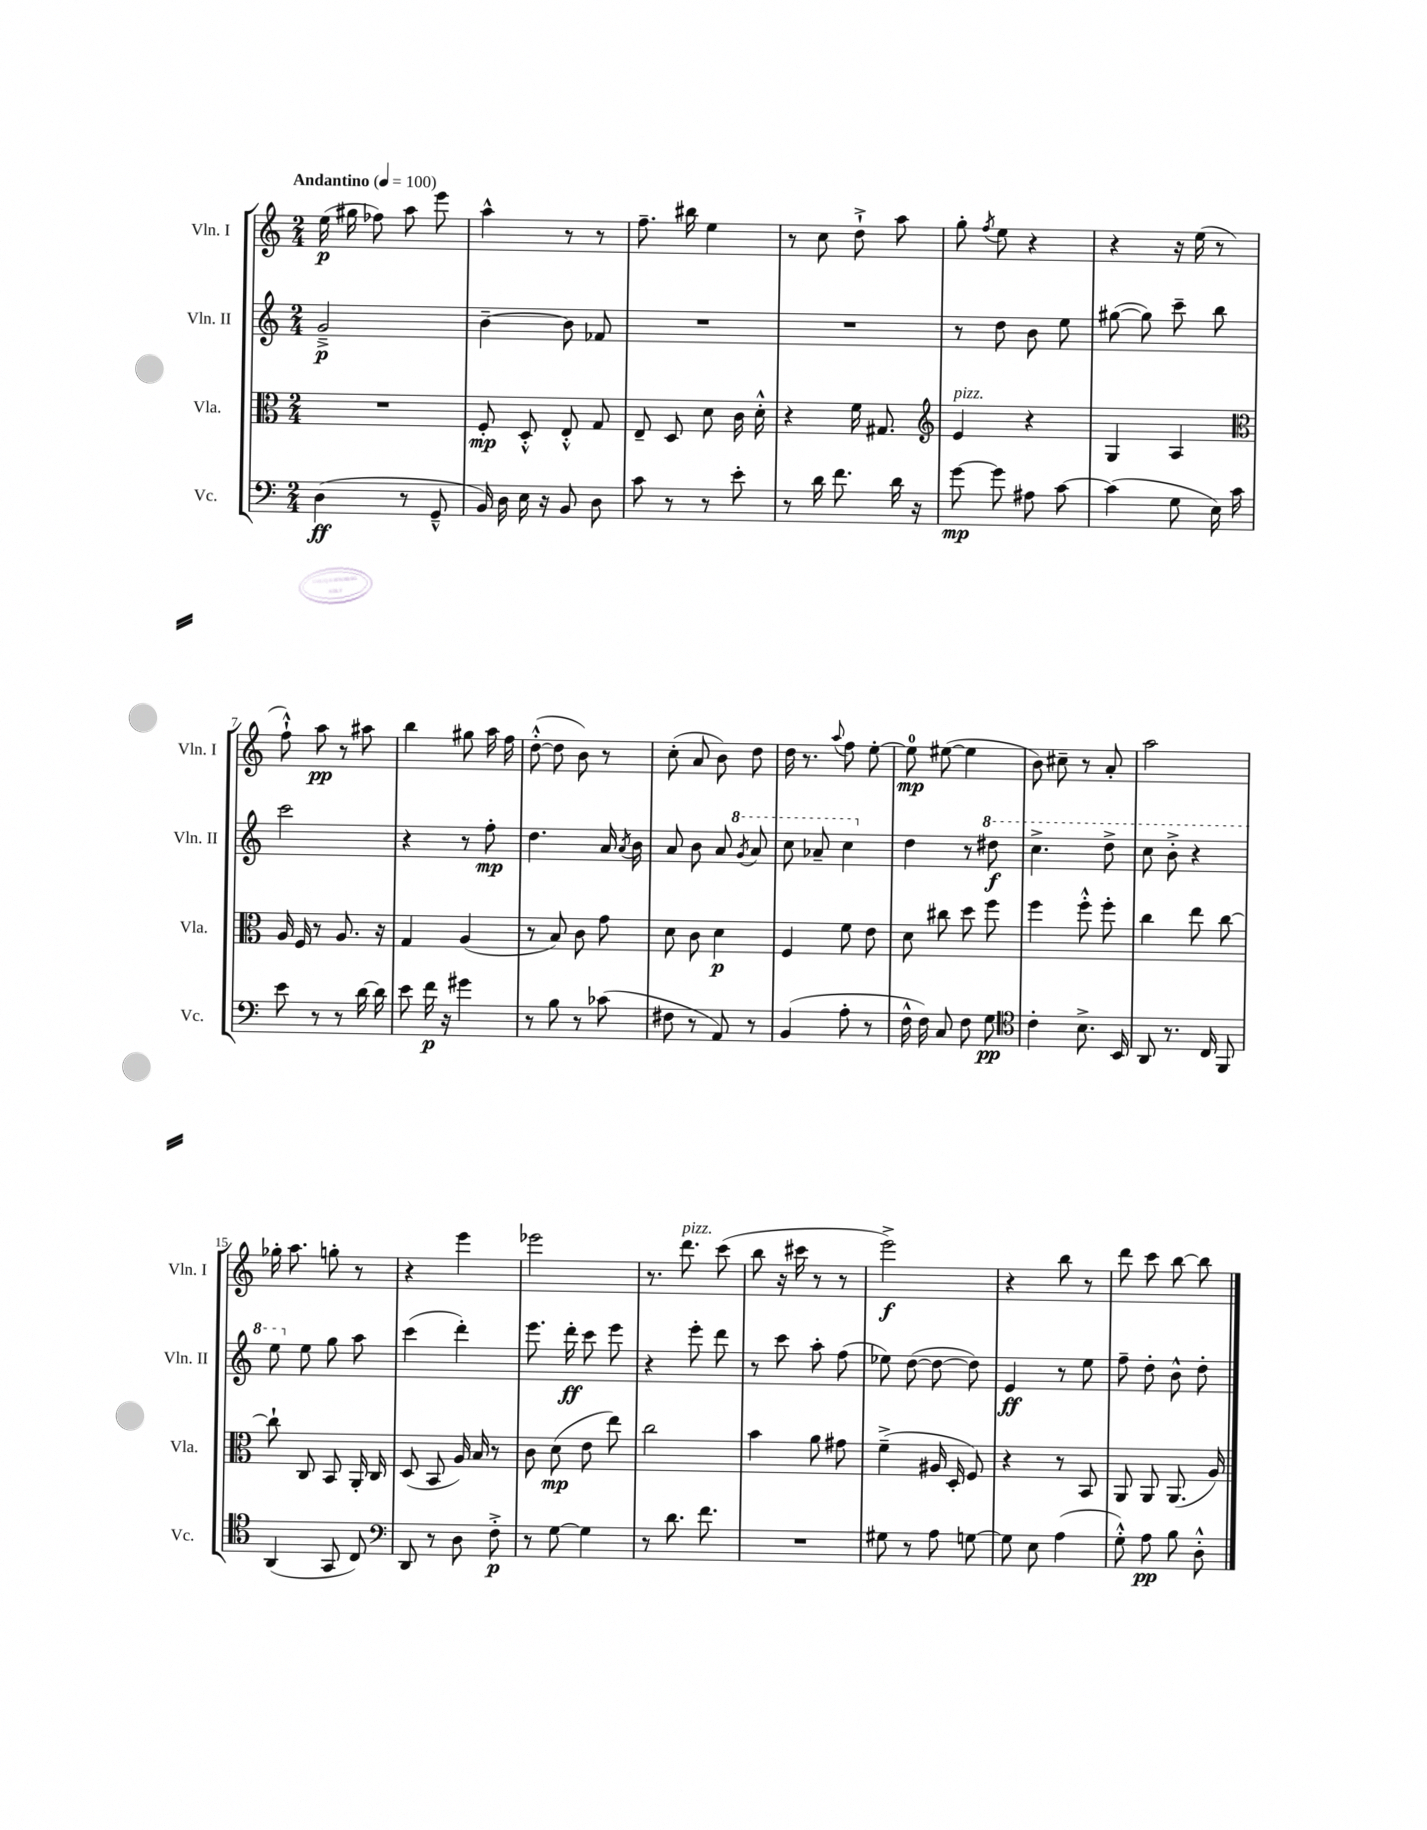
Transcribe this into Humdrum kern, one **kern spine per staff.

**kern	**kern	**kern	**kern
*staff4	*staff3	*staff2	*staff1
*clefF4	*clefC3	*clefG2	*clefG2
*k[]	*k[]	*k[]	*k[]
*M2/4	*M2/4	*M2/4	*M2/4
*MM100	*MM100	*MM100	*MM100
(4D	2r	2g~^	(16ee
.	.	.	16gg#
.	.	.	8ff-)
8r	.	.	8aa
8GG~^^	.	.	8eee
=	=	=	=
16BB)	8F'	[4b~	4aa^^
16D	.	.	.
16E	8D'^^	.	.
16r	.	.	.
8BB	8E'^^	8b]	8r
8D	8G	8f-	8r
=	=	=	=
8c	8E~	2r	8.ff~
8r	8D	.	.
.	.	.	16bb#
8r	8d	.	4ee
8e'	16c	.	.
.	16d'^^	.	.
=	=	=	=
8r	4r	2r	8r
16d	.	.	8cc
8.f	.	.	.
.	16f	.	8dd`^
.	8.G#	.	.
16d	.	.	8aa
16r	.	.	.
=	=	=	=
*	*clefG2	*	*
[8g	4e	8r	8gg'
.	.	.	8qff
8g]	.	8dd	8ee
8A#	4r	8b	4r
[8c	.	8ee	.
=	=	=	=
(4c]	4G	([8gg#	4r
.	.	8gg#])	.
8G	4A	8ccc~	16r
.	.	.	(16ee
16E)	.	8bb	8r
16c	.	.	.
=	=	=	=
*	*clefC3	*	*
8e	16A	2ccc	8ff`^^)
.	16F	.	.
8r	8r	.	8aa
8r	8.A	.	8r
[16d	.	.	8aa#
16d]	16r	.	.
=	=	=	=
8e	4G	4r	4bb
16f	.	.	.
16r	.	.	.
4g#	(4A	8r	8gg#
.	.	8ff'	16aa
.	.	.	16ff
=	=	=	=
8r	8r	4.dd	([8dd'^^
8B	8B)	.	8dd]
8r	8c	.	8b)
(8c-	8g	16a	8r
.	.	8qa	.
.	.	16b	.
=	=	=	=
8F#	8d	8a	(8cc'
8r	8c	8b	8a
8AA)	4d	8a	8b)
.	.	8qgg	.
8r	.	8aa	8dd
=	=	=	=
(4BB	4F	8ccc	16dd
.	.	.	8.r
.	.	8aa-~	.
.	.	.	8qqaa
8A'	8f	4ccc	8ff
8r	8e	.	[8ee'
=	=	=	=
16F^^	8d	4dd	8ee]
16F)	.	.	.
8C	8cc#	.	([8ee#
8F	8dd	8r	4ee#]
8G	8ff	8ddd#	.
=	=	=	=
*clefC4	*	*	*
4c'	4ff	4.ccc^	8b)
.	.	.	8cc#~
8.B^	8ff'^^	.	8r
.	8ff'	8ddd^	8a'
16BB	.	.	.
=	=	=	=
8AA	4cc	8ccc	2aa
8.r	.	8bb'^	.
.	8ee	4r	.
16C	.	.	.
8FF	[8cc	.	.
=	=	=	=
(4AA	8cc`]	8eee	16gg-'
.	.	.	8.aa
.	8C	8ee	.
8GG	8BB	8gg	8gg'
8C)	16AA'	8aa	8r
.	16C	.	.
=	=	=	=
*clefF4	*	*	*
8DD	(8D	(4ccc	4r
8r	8BB	.	.
8D	16A)	4ddd')	4eee
.	16B	.	.
8F'^	8r	.	.
=	=	=	=
8r	8c	8.eee	2eee-
[8G	(8d	.	.
.	.	16ddd'	.
4G]	8e	8ccc	.
.	8ee)	8eee	.
=	=	=	=
8r	2cc	4r	8.r
8.d	.	.	.
.	.	.	8.ddd
.	.	8eee'	.
8.f	.	.	.
.	.	8ddd	(8ccc
=	=	=	=
2r	4b	8r	8bb
.	.	8ccc	16r
.	.	.	16ccc#
.	8a	8aa'	8r
.	8g#	(8ff	8r
=	=	=	=
8G#	(4f~^	8ee-)	2eee^)
8r	.	([8dd	.
8A	16A#	8dd_	.
.	16D'	.	.
[8G	8F)	8dd])	.
=	=	=	=
8G]	4r	4e	4r
8E	.	.	.
(4A	8r	8r	8bb
.	8BB	8ee	8r
=	=	=	=
8G'^^)	8AA	8ff~	8ddd
8A	8AA	8dd'	8ccc
8B	(8.AA	8b^^	[8bb
8D'^^	.	8dd'	8bb]
.	16A)	.	.
==	==	==	==
*-	*-	*-	*-
